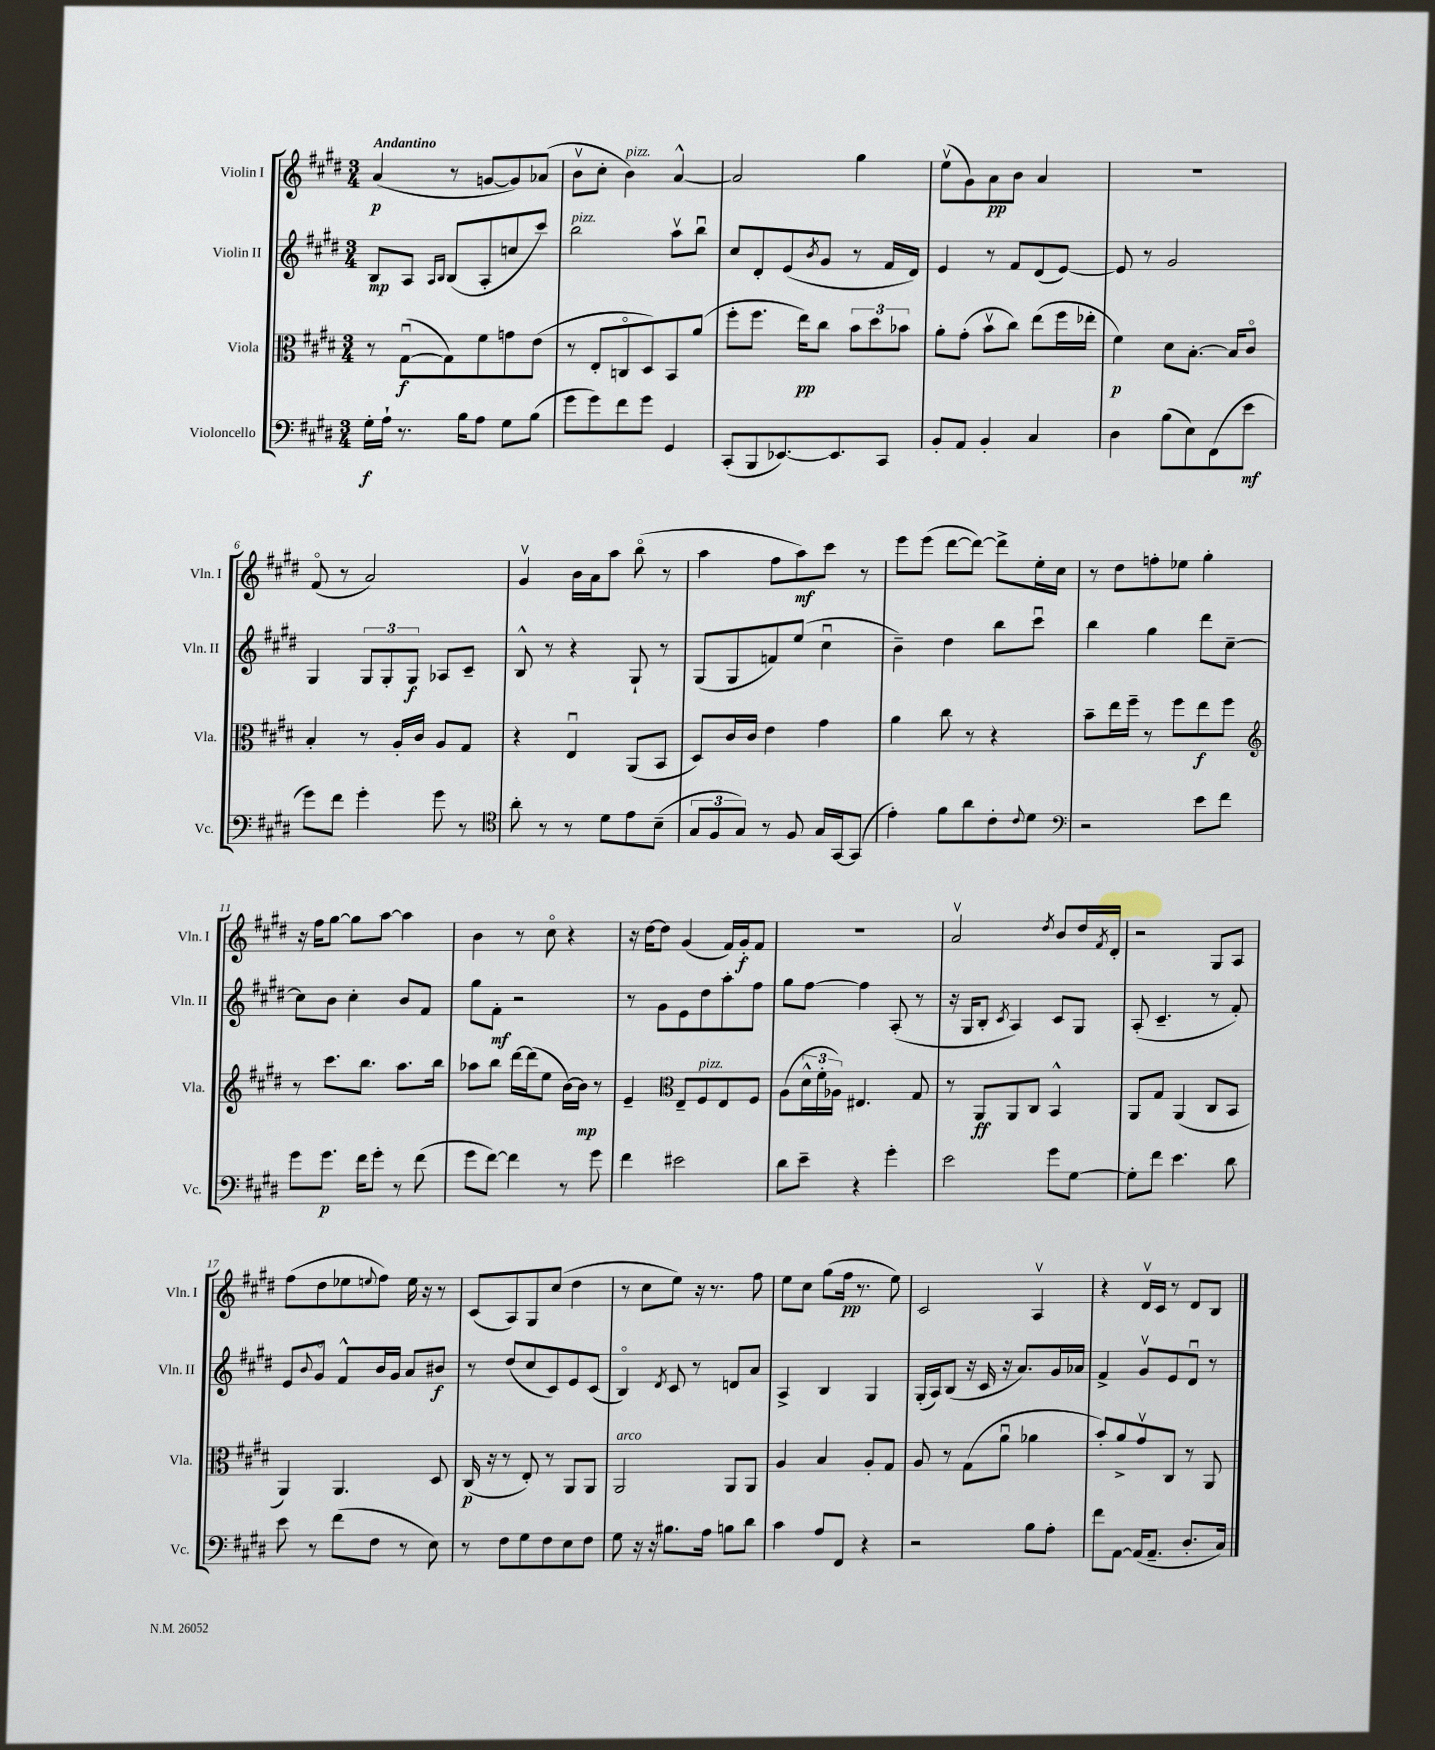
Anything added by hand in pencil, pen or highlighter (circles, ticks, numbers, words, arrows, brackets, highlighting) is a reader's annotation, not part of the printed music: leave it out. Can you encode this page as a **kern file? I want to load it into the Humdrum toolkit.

**kern	**kern	**kern	**kern
*staff4	*staff3	*staff2	*staff1
*clefF4	*clefC3	*clefG2	*clefG2
*k[f#c#g#d#]	*k[f#c#g#d#]	*k[f#c#g#d#]	*k[f#c#g#d#]
*M3/4	*M3/4	*M3/4	*M3/4
16G#'	8r	8B	(4a
16A`	.	.	.
8.r	([8G#u	8A	.
.	.	16qqA	.
.	.	16qqB	.
.	8G#])	(8B	8r
16B	.	.	.
8A	8f#	8A'	[8g
8G#	8g	8cc	8g])
(8B	(8e	8ccc#)	(8a-
=	=	=	=
8g#	8r	2bb	8bv
8g#)	8E'	.	8cc#'
8f#	8Co	.	4b)
8g#	8D#)	.	.
4GG#	8BB	8aav	[4a^^
.	(8a	8bbu	.
=	=	=	=
(8CC#'	8ff#'	8cc#	2a]
8BBB	8.ff#	8d#'	.
[8.EE-)	.	(8e	.
.	16ee)	.	.
.	.	8qb	.
.	8cc#	8g#	.
8.EE-]	.	.	.
.	12b	8r	4gg#
.	12dd#	.	.
8CC#	.	16f#	.
.	12b-	.	.
.	.	16d#)	.
=	=	=	=
8BB'	8a'	4e	(8eev
8AA	(8g#'	.	8g#)
4BB'	8bv	8r	8a
.	8cc#)	8f#	8b
4C#	(8ee	(8d#	4a
.	16ff#	[8e)	.
.	16ee-'	.	.
=	=	=	=
4D#	4f#)	8e]	2.r
.	.	8r	.
(8B	8d#	2g#	.
8E)	[8.B'	.	.
(8FF#	.	.	.
.	16B]	.	.
8e	8c#o	.	.
=	=	=	=
8g#)	4B'	4G#	(8f#o
8f#	.	.	8r
4g#'	8r	12G#	2a)
.	.	12G#'	.
.	16A'	.	.
.	.	12G#	.
.	16c#	.	.
8g#	8A	8A-	.
8r	8G#	8c#~	.
=	=	=	=
*clefC4	*	*	*
8a'	4r	8B^^	4g#v
8r	.	8r	.
8r	4Eu	4r	16b
.	.	.	16a
8d#	.	.	8aa
8e	(8AA	8G#`	(8bbo
(8B~	8BB	8r	8r
=	=	=	=
12G#	8D#)	(8G#	4aa
12F#	.	.	.
.	16c#	8G#	.
12G#)	.	.	.
.	16c#	.	.
8r	4e	8f)	8ff#
8F#	.	(8ee	8aa)
16G#	4g#	4cc#u	8ccc#
[16GG#	.	.	.
(8GG#]	.	.	8r
=	=	=	=
4e')	4a	4b~)	8eee
.	.	.	(8eee
8f#	8cc#	4dd#	[8ddd#
8a	8r	.	8ddd#_)
8c#'	4r	8bb	8ddd#^]
8qqc#	.	.	.
8d#	.	8ccc#u	16ee'
.	.	.	16cc#
=	=	=	=
*clefF4	*	*	*
2r	8b~	4bb	8r
.	16ee	.	8dd#
.	16ff#~	.	.
.	8r	4gg#	8ff'
.	8ff#	.	8ee-
8e	8ee	8ddd#	4gg#'
8f#	8ff#	[8cc#~	.
=	=	=	=
*	*clefG2	*	*
8g#	8r	8cc#]	16r
.	.	.	16ff#
8.g#	8.ccc#	8b	[8gg#
.	.	4cc#'	8gg#]
16f#	8.bb	.	.
8g#'	.	.	[8aa
8r	8.aa	8b	4aa]
(8f#	.	8f#	.
.	16bb	.	.
=	=	=	=
8g#	8aa-	8gg#	4b
[8f#)	8bb	8f#'	.
4f#]	[16ddd#	2r	8r
.	(16ddd#]	.	.
.	8ee	.	8cc#o
8r	[16b)	.	4r
.	16b]	.	.
8g#	8r	.	.
=	=	=	=
4f#	4e~	8r	16r
.	.	.	[16dd#
.	.	8g#	8dd#]
*	*clefC3	*	*
2e#	8E~	8e	(4g#
.	8F#	8dd#	.
.	8E	8aa'	16f#)
.	.	.	16g#'
.	8F#	8ff#	8f#
=	=	=	=
8d#	(8A	8gg#	2.r
8e~	24d#^^	[8ff#	.
.	24f#'	.	.
.	24A-)	.	.
4r	4.E#	4ff#]	.
4g#'	.	(8A'	.
.	8G#	8r	.
=	=	=	=
2e	8r	16r	2av
.	.	16G#	.
.	8AA	8B'	.
.	.	8qc#	.
.	8AA	4A)	.
.	8C#	.	.
.	.	.	8qdd#
8g#	4BB^^	8c#	8b
[8G#	.	8G#	16dd#
.	.	.	8qf#
.	.	.	16d#'
=	=	=	=
8G#']	8AA	(8A'	2r
8f#	8G#	4.c#~	.
4.e	(4AA	.	.
.	8C#	8r	8G#
8d#	8BB	8f#')	8A
=	=	=	=
8e	4AA)	8e	(8ff#
.	.	8qqb	.
8r	.	8g#o	8dd#
(8f#	4.AA	8f#^^	8ee-
.	.	.	8qqee
8F#	.	16b	8ff#)
.	.	16g#	.
8r	.	8a	16ee
.	.	.	16r
8E)	8D#	8b#	8r
=	=	=	=
8r	(16C#	8r	(8c#
.	16r	.	.
8F#	8r	(8dd#	8A)
8G#	8E')	8cc#	8G#
8F#	8r	8c#)	(8cc#
8E	8AA	8e	4dd#
8F#	8AA	(8c#	.
=	=	=	=
8G#	2AA	4Bo)	8r
16r	.	.	8cc#
16r	.	.	.
.	.	8qd#	.
8.B#	.	8c#	8ee)
.	.	8r	16r
16A	.	.	8.r
8B	8AA	8d	.
8d#	8AA	8a	8ff#
=	=	=	=
4c#	4A	4A^	8ee
.	.	.	8cc#
8A	4B	4B	(8gg#
8FF#	.	.	16ff#
.	.	.	8.r
4r	8A'	4G#	.
.	8G#	.	8ee)
=	=	=	=
2r	8A	(16G#'	2c#
.	.	16A)	.
.	8r	(8B	.
.	(8G#	16r	.
.	.	16c#	.
.	8au	16r	.
.	.	8.a)	.
8B	4a-	.	4Av
8A'	.	16g#	.
.	.	16a-	.
=	=	=	=
8f#	8b')	4f#^	4r
[8AA	8a^	.	.
(16AA]	8g#v	8g#v	16d#v
8.AA~	.	.	16c#
.	8C#	8e	8r
8.D#'	8r	8d#u	8d#
.	8AA	8r	8B
16C#)	.	.	.
==	==	==	==
*-	*-	*-	*-
